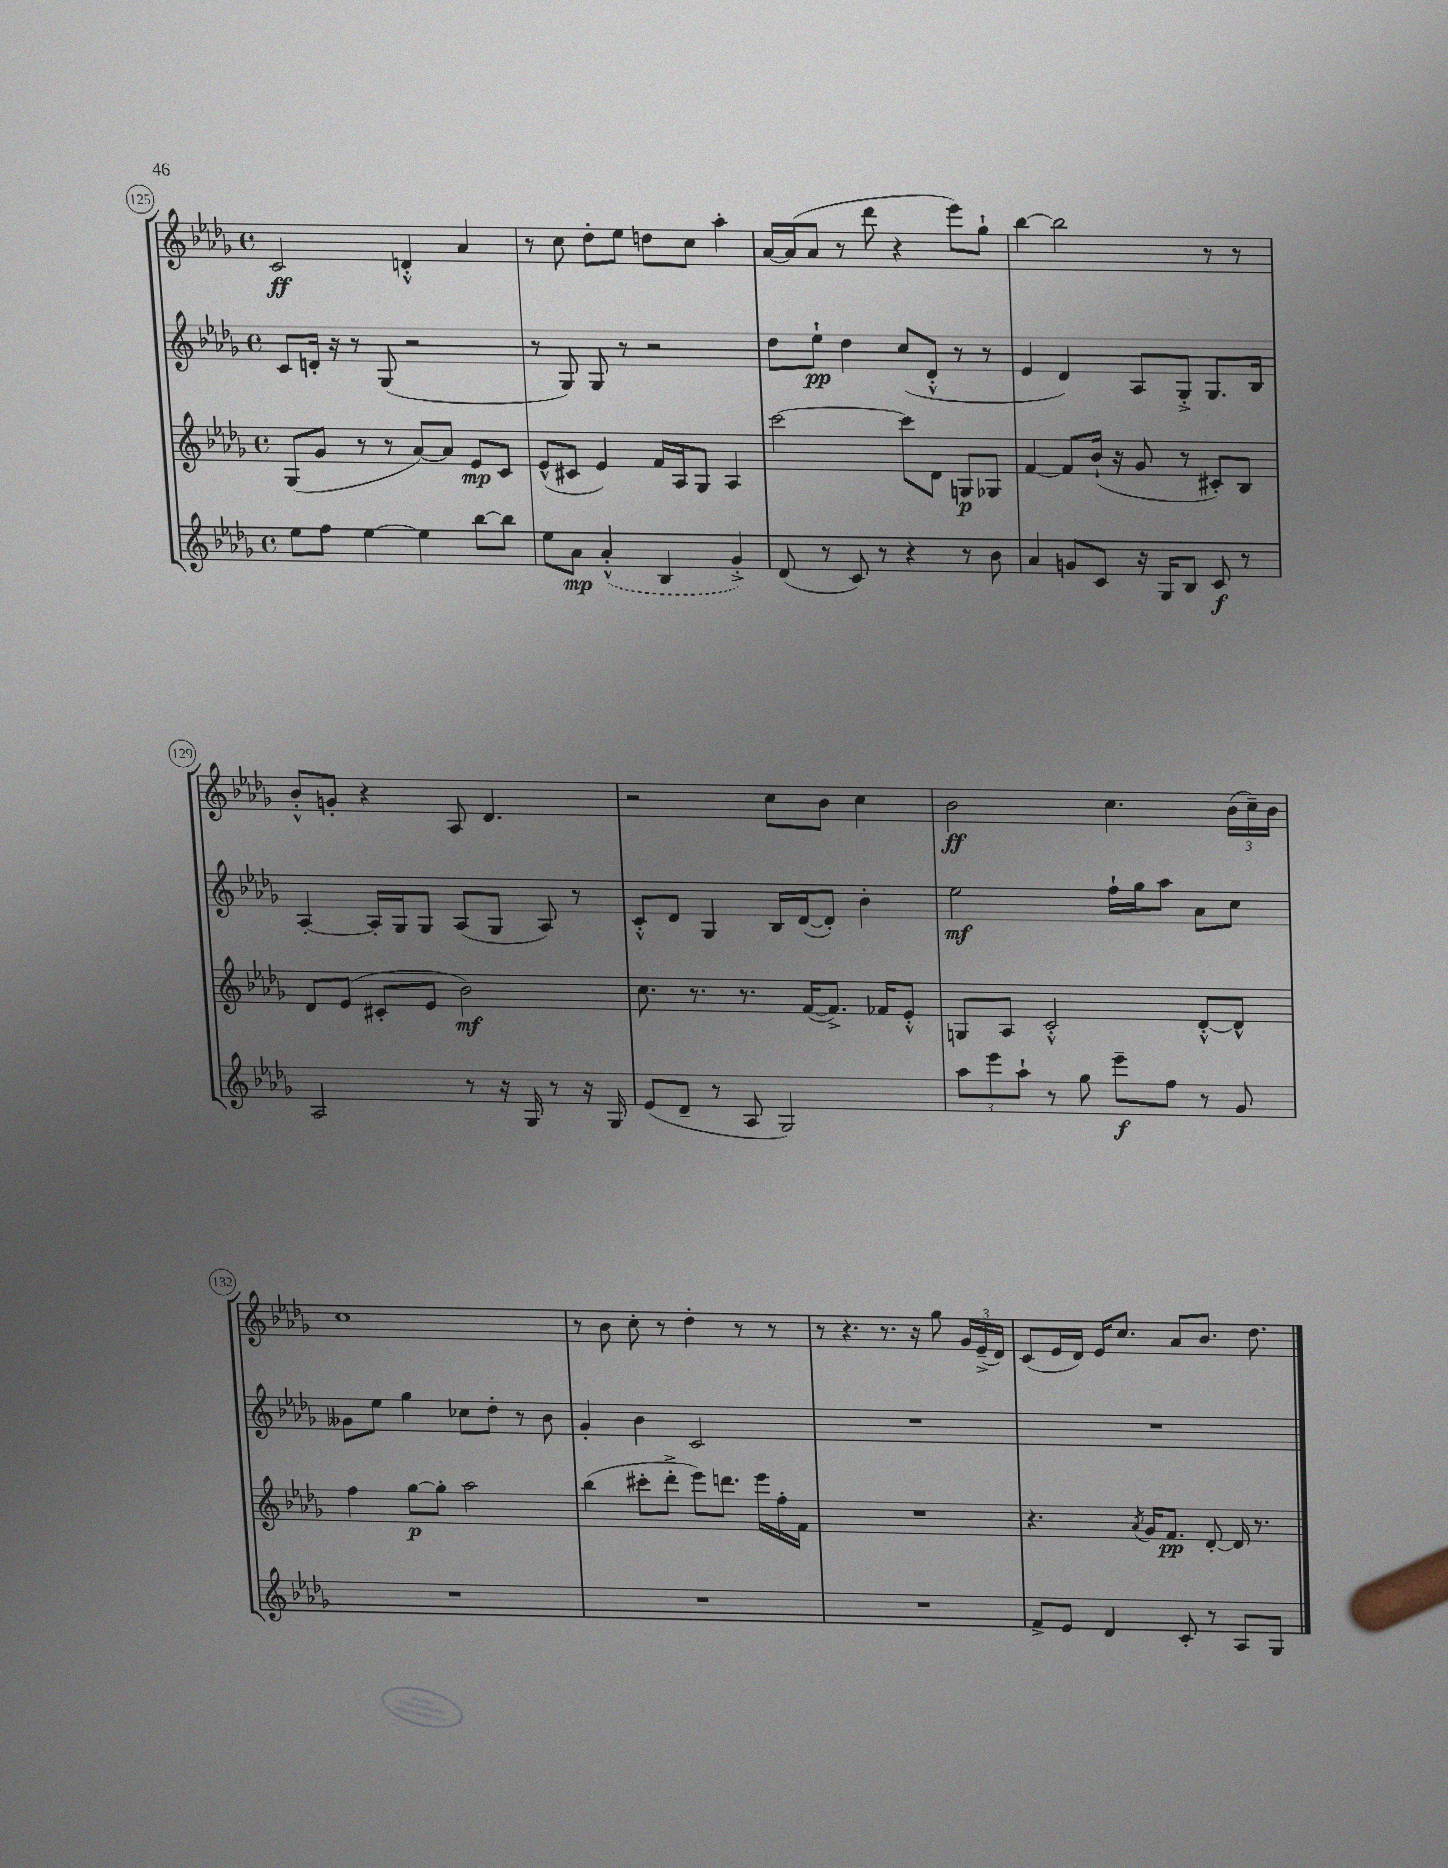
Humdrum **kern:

**kern	**dynam	**kern	**dynam	**kern	**dynam	**kern	**dynam
*part4	*part4	*part3	*part3	*part2	*part2	*part1	*part1
*staff4	*staff4	*staff3	*staff3	*staff2	*staff2	*staff1	*staff1
*clefG2	*	*clefG2	*	*clefG2	*	*clefG2	*
*k[b-e-a-d-g-]	*	*k[b-e-a-d-g-]	*	*k[b-e-a-d-g-]	*	*k[b-e-a-d-g-]	*
*M4/4	*	*M4/4	*	*M4/4	*	*M4/4	*
*met(c)	*	*met(c)	*	*met(c)	*	*met(c)	*
=125	=125	=125	=125	=125	=125	=125	=125
8ee-\L	.	(8G-/L	.	8c/L	.	2c/	ff
8ff\J	.	8g-/J	.	16dn'/Jk	.	.	.
.	.	.	.	16r	.	.	.
[4ee-\	.	8r	.	8r	.	.	.
.	.	8r	.	(8G-/	.	.	.
4ee-\]	.	[8a-/L)	.	2r	.	4dn'^^/	.
.	.	8a-/J]	.	.	.	.	.
[8bb-\L	.	8e-/L	mp	.	.	4a-/	.
8bb-\J]	.	8c/J	.	.	.	.	.
=126	=126	=126	=126	=126	=126	=126	=126
8ee-\L	.	(8e-^^/L	.	8r	.	8r	.
8a-\J	mp	8c#X/J	.	8G-/)	.	8cc\	.
(4a-'^^/	.	4e-/)	.	8G-/	.	8dd-'\L	.
.	.	.	.	8r	.	8ee-\J	.
4B-/	.	16f/LL	.	2r	.	8ddn\L	.
.	.	16A-/J	.	.	.	.	.
.	.	8G-/J	.	.	.	8cc\J	.
4g-'^/)	.	4A-/	.	.	.	4aa-'\	.
=127	=127	=127	=127	=127	=127	=127	=127
(8d-/	.	[2ccc\	.	8dd-\L	.	[16a-/LL	.
.	.	.	.	.	.	(16a-/J]	.
8r	.	.	.	8ee-`\J	pp	8a-/J	.
8c/)	.	.	.	4dd-\	.	8r	.
8r	.	.	.	.	.	8ddd-\	.
4r	.	8ccc\L]	.	(8cc/L	.	4r	.
.	.	8d-\J	.	8d-'^^/J	.	.	.
8r	.	8Gn/L	p	8r	.	8eee-\L)	.
8b-\	.	8G-X/J	.	8r	.	8gg-`\J	.
=128	=128	=128	=128	=128	=128	=128	=128
4a-/	.	[4f/	.	4e-/	.	[4bb-\	.
8gn/L	.	8f/L]	.	4d-/)	.	2bb-\]	.
8c/J	.	(16b-`/Jk	.	.	.	.	.
.	.	16r	.	.	.	.	.
16r	.	8g-/	.	8A-/L	.	.	.
16G-/KL	.	.	.	.	.	.	.
8B-/J	.	8r	.	8G-'^/J	.	.	.
8c/	f	8c#X'/L)	.	8.G-/L	.	8r	.
8r	.	8B-/J	.	.	.	8r	.
.	.	.	.	16B-/Jk	.	.	.
!!LO:LB:g=z
=129	=129	=129	=129	=129	=129	=129	=129
2A-/	.	8d-/L	.	[4A-'/	.	8b-'^^/L	.
.	.	(8e-/J	.	.	.	8gn'/J	.
.	.	8c#X'/L	.	16A-'/LL]	.	4r	.
.	.	.	.	16G-/J	.	.	.
.	.	8e-/J	.	8G-/J	.	.	.
8r	.	2b-\)	mf	(8A-/L	.	8A-/	.
16r	.	.	.	8G-/J	.	4.d-/	.
16G-/	.	.	.	.	.	.	.
8r	.	.	.	8A-/)	.	.	.
16r	.	.	.	8r	.	.	.
16G-/	.	.	.	.	.	.	.
=130	=130	=130	=130	=130	=130	=130	=130
(8e-/L	.	8.cc\	.	8c'^^/L	.	2r	.
8d-~/J	.	.	.	8d-/J	.	.	.
.	.	8.r	.	.	.	.	.
8r	.	.	.	4G-/	.	.	.
8A-/	.	8.r	.	.	.	.	.
2G-/)	.	.	.	16B-/LL	.	8cc\L	.
.	.	([16f/KL	.	([16d-/J	.	.	.
.	.	8.f^/J])	.	8d-'/J])	.	8b-\J	.
.	.	.	.	4b-'\	.	4cc\	.
.	.	16f-X/KL	.	.	.	.	.
.	.	8e-'^^/J	.	.	.	.	.
=131	=131	=131	=131	=131	=131	=131	=131
12aa-\L	.	8Gn/L	.	2ee-\	mf	2b-\	ff
12eee-\	.	.	.	.	.	.	.
.	.	8A-/J	.	.	.	.	.
12aa-`\J	.	.	.	.	.	.	.
8r	.	2c'^^/	.	.	.	.	.
8gg-\	.	.	.	.	.	.	.
8eee-~\L	f	.	.	16ff`\LL	.	4.cc\	.
.	.	.	.	16gg-\J	.	.	.
8ff\J	.	.	.	8aa-\J	.	.	.
8r	.	[8d-'^^/L	.	8a-\L	.	.	.
8g-/	.	8d-^^/J]	.	8cc\J	.	(24b-\LL	.
.	.	.	.	.	.	24cc~\)	.
.	.	.	.	.	.	24b-\JJ	.
!!LO:LB:g=z
=132	=132	=132	=132	=132	=132	=132	=132
1r	.	4ff\	.	8g--X\L	.	1cc	.
.	.	.	.	8ee-\J	.	.	.
.	.	[8gg-\L	p	4gg-\	.	.	.
.	.	8gg-'\J]	.	.	.	.	.
.	.	2aa-\	.	8cc-X\L	.	.	.
.	.	.	.	8dd-'\J	.	.	.
.	.	.	.	8r	.	.	.
.	.	.	.	8b-\	.	.	.
=133	=133	=133	=133	=133	=133	=133	=133
1r	.	(4bb-\	.	4g-'/	.	8r	.
.	.	.	.	.	.	8b-\	.
.	.	8ccc#X'\L	.	4b-\	.	8cc'\	.
.	.	8ddd-'^\J	.	.	.	8r	.
.	.	8eee-\L)	.	2c/	.	4dd-'\	.
.	.	8.dddn\J	.	.	.	.	.
.	.	.	.	.	.	8r	.
.	.	16eee-\LL	.	.	.	.	.
.	.	16ff'\	.	.	.	8r	.
.	.	16f\JJ	.	.	.	.	.
=134	=134	=134	=134	=134	=134	=134	=134
1r	.	1r	.	1r	.	8r	.
.	.	.	.	.	.	4.r	.
.	.	.	.	.	.	8.r	.
.	.	.	.	.	.	16r	.
.	.	.	.	.	.	8gg-\	.
.	.	.	.	.	.	24g-/LL	.
.	.	.	.	.	.	(24e-~^/	.
.	.	.	.	.	.	24d-/JJ)	.
=135	=135	=135	=135	=135	=135	=135	=135
8f^/L	.	4.r	.	1r	.	(8c/L	.
8e-/J	.	.	.	.	.	16e-/L	.
.	.	.	.	.	.	16d-/JJ)	.
4d-/	.	.	.	.	.	16e-/KL	.
.	.	.	.	.	.	8.cc/J	.
.	.	8qa-/	.	.	.	.	.
.	.	16g-/KL	.	.	.	.	.
.	.	8.f/J	pp	.	.	.	.
8c'/	.	.	.	.	.	8a-/L	.
8r	.	[8d-'/	.	.	.	8.b-/J	.
8A-/L	.	16d-/]	.	.	.	.	.
.	.	8.r	.	.	.	8.dd-\	.
8G-/J	.	.	.	.	.	.	.
==	==	==	==	==	==	==	==
*-	*-	*-	*-	*-	*-	*-	*-
